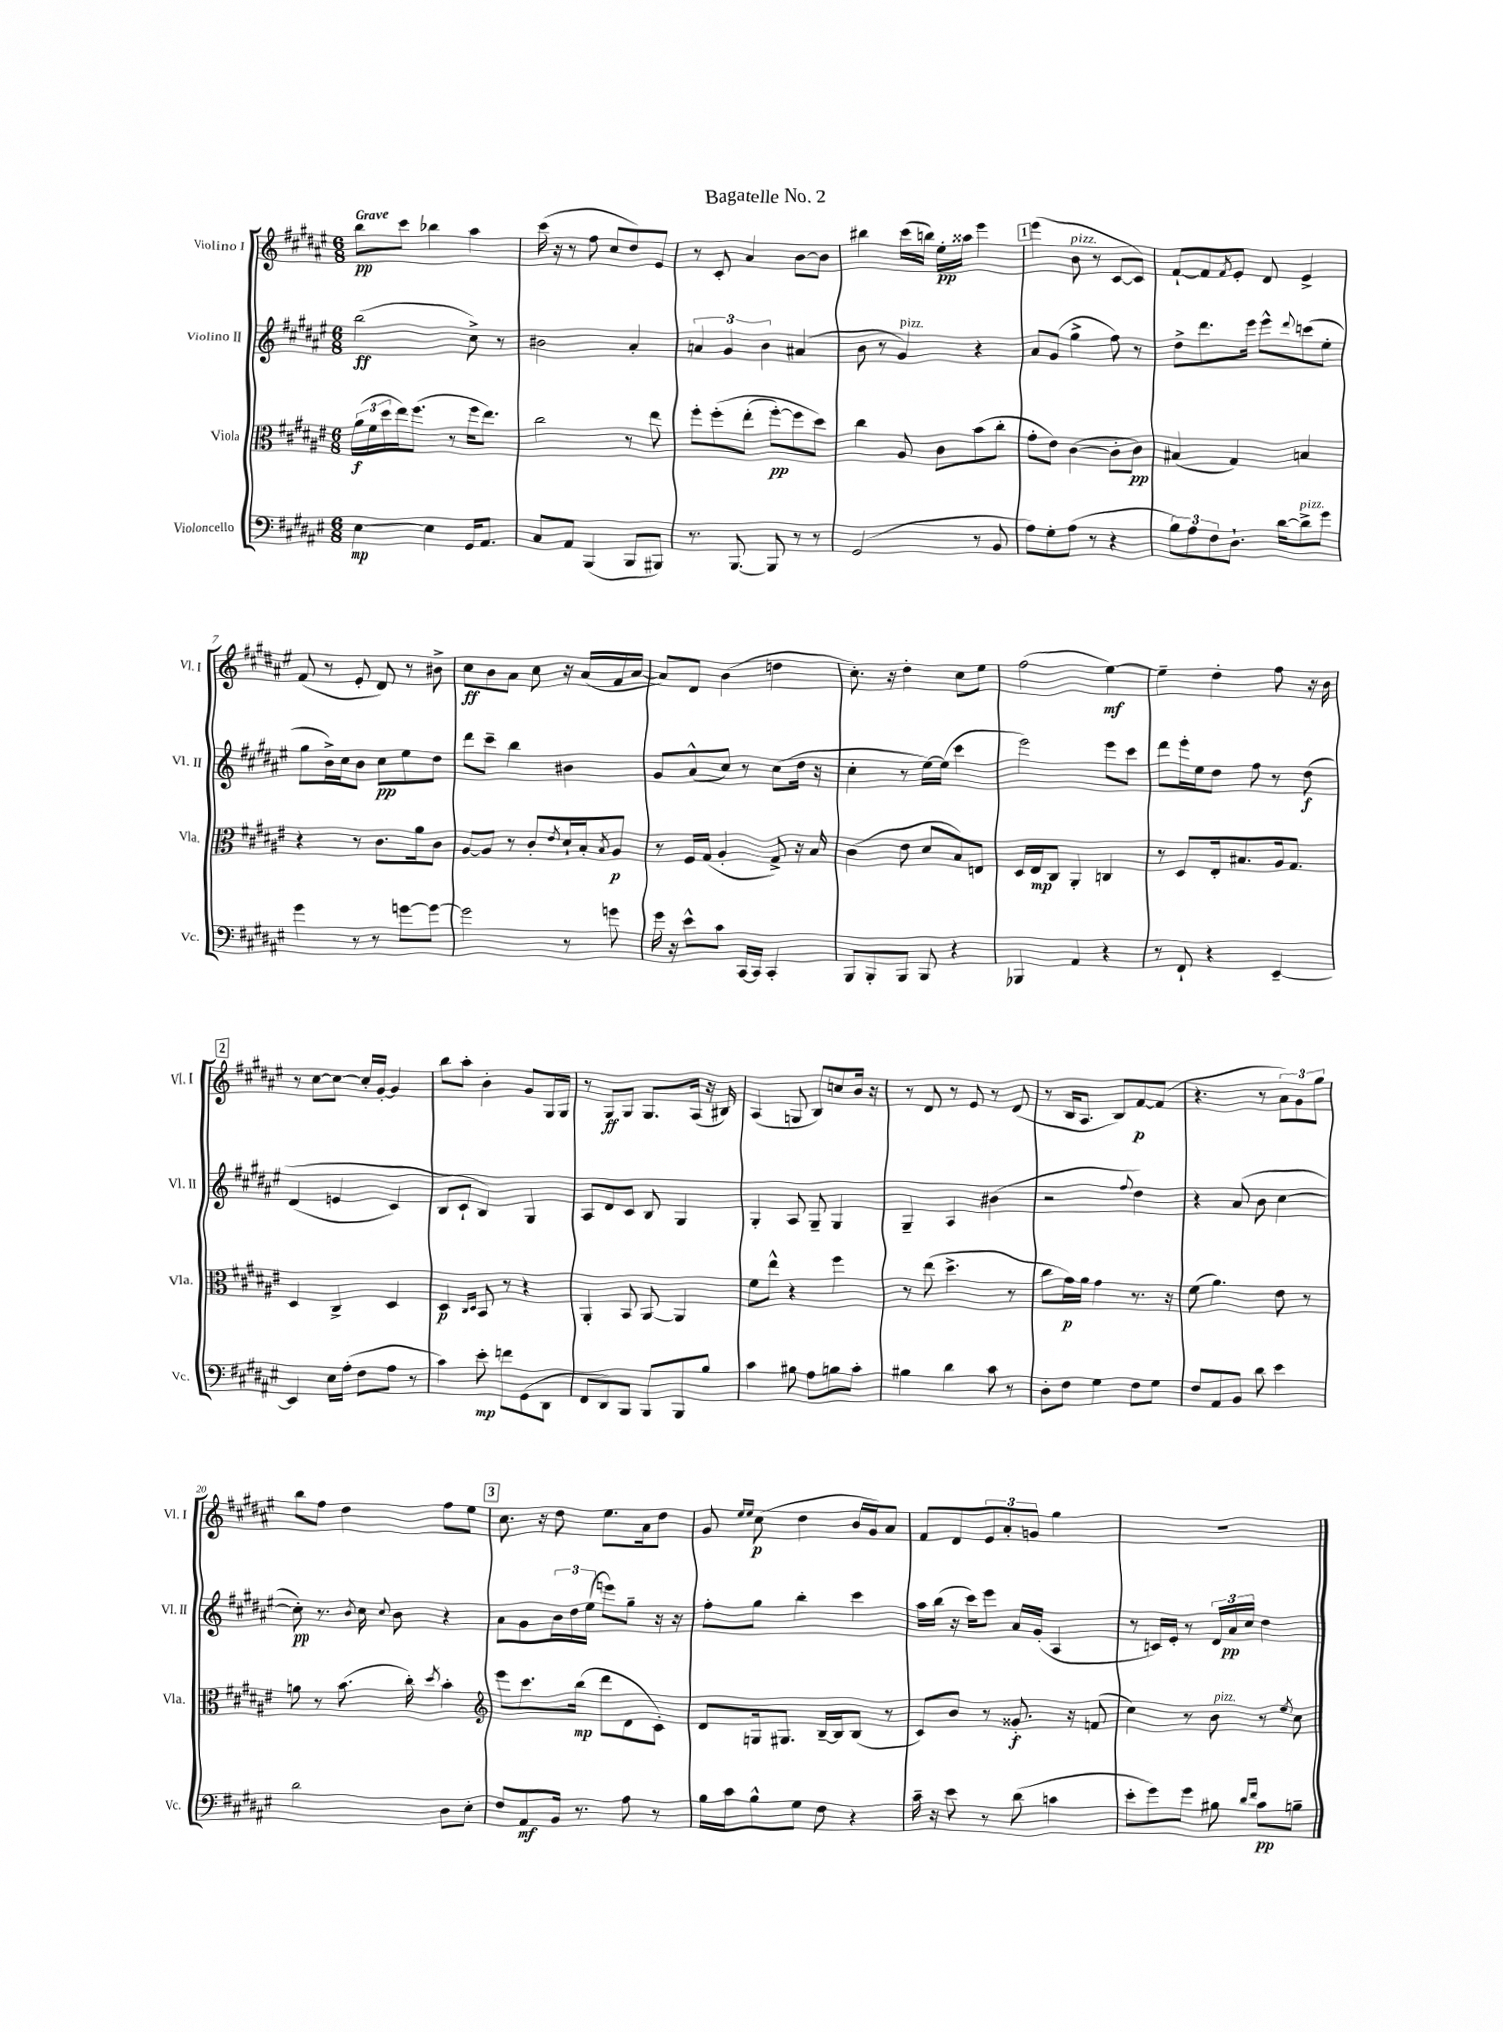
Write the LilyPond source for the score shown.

\header { title = "Bagatelle No. 2" }
<<
\new StaffGroup <<
\new Staff = "s0" \with { instrumentName = "Violino I" shortInstrumentName = "Vl. I" } {
    \clef treble \key fis \major \numericTimeSignature \time 6/8 \tempo "Grave"
    b''8\pp cis'''8 bes''4 ais''4 |
    cis'''16( r16 r8 fis''8 cis''8 dis''8) eis'8 |
    r8 cis'8-. ais'4 b'8~ b'8 |
    bis''4 cis'''16( b''16) eis''16-.\pp aisis''16 eis'''4 |
    \mark \markup { \box "1" } eis'''4( b'8^\markup { \italic "pizz." } r8 cis'8~ cis'8) |
    fis'8~-! fis'8 \acciaccatura { fis'8 } eis'8-. dis'8 eis'4-> |
    fis'8( r8 eis'8-. dis'8) r8 bis'8-> |
    cis''8\ff b'8 ais'8 cis''8 r16 ais'16( fis'16 ais'16~ |
    ais'8) dis'8 b'4( d''4 |
    cis''8.-.) r16 dis''4-. cis''8 eis''8 |
    fis''2( eis''4~\mf) |
    eis''4-- dis''4-. fis''8 r16 b'16 |
    \mark \markup { \box "2" } r8 cis''8~ cis''8~ cis''16-. gis'16~-. gis'4 |
    b''8 ais''8-. b'4-. gis'8 gis16 gis16 |
    r8 gis8\ff gis8 gis8. ais16( r16 bis16) |
    ais4( g8 b8) c''8 b'16 r16 |
    r8 dis'8 r8 eis'8 r8 dis'8( |
    r8 b16 ais8. b8) fis'8~\p fis'8( |
    r4. r8 \tuplet 3/2 { ais'8) gis'8 gis''8 } |
    b''8 fis''8 dis''4 fis''8 eis''8 |
    \mark \markup { \box "3" } cis''8. r16 dis''8 eis''8. ais'16 dis''8 |
    gis'8 \grace { eis''16 eis''16 } cis''8\p( dis''4 b'16 gis'16) ais'8 |
    fis'8 dis'8 \tuplet 3/2 { eis'8 ais'8-. g'8 } gis''4 |
    R2. \bar "|." |
}
\new Staff = "s1" \with { instrumentName = "Violino II" shortInstrumentName = "Vl. II" } {
    \clef treble \key fis \major \numericTimeSignature \time 6/8
    b''2\ff( cis''8->) r8 |
    bis'2 ais'4-. |
    \tuplet 3/2 { a'4 gis'4 b'4 } ais'4( |
    b'8 r8 gis'4^\markup { \italic "pizz." }) r4 |
    \mark \markup { \box "1" } ais'8 gis'8( gis''4-> fis''8) r8 |
    dis''8-> dis'''8. eis'''16 eis'''8-^ \appoggiatura { dis'''8 } c'''8( eis''8-. |
    gis''8 b'16->) cis''16 b'8 cis''8\pp eis''8 dis''8 |
    dis'''8 cis'''8-- b''4 bis'4 |
    gis'8 ais'8-^( cis''8) r8 cis''8( dis''16 r16 |
    cis''4-. r8 eis''16~) eis''16( cis'''4 |
    eis'''2) eis'''8 cis'''8 |
    dis'''8 eis'''16-. eis''16 dis''8 fis''8 r8 dis''8\f\( |
    \mark \markup { \box "2" } dis'4( e'4 cis'4) |
    b8 cis'8-! b4\) gis4 |
    ais8 dis'8 cis'8 b8 gis4 |
    gis4-. ais8 gis8-- gis4 |
    gis4-- ais4 bis'4( |
    r2 \appoggiatura { fis''8 } dis''4) |
    r4 ais'8( b'8 cis''4~ |
    cis''8-.\pp) r8. \acciaccatura { b'8 } cis''16 \appoggiatura { cis''8 } b'8 r4 |
    \mark \markup { \box "3" } ais'8 gis'8 \tuplet 3/2 { b'16 dis''16 eis''16( } e'''8) gis''8-- r16 r16 |
    fis''8-. gis''8 b''4-. cis'''4 |
    ais''16 b''16( r16 cis'''16) eis'''8 ais'16 gis'16-.( ais4 |
    r8 c'16) eis'16-. r8 \tuplet 3/2 { dis'16 ais'16\pp cis''16 } dis''4 \bar "|." |
}
\new Staff = "s2" \with { instrumentName = "Viola" shortInstrumentName = "Vla." } {
    \clef alto \key fis \major \numericTimeSignature \time 6/8
    \tuplet 3/2 { ais'16\f( fis'16 dis''16 } eis''16) fis''8.( r8 fis''16 eis''8.) |
    cis''2 r8 eis''8 |
    fis''8-. fis''8-.\( eis''8-.( fis''8~-.\pp) fis''8 dis''8\) |
    cis''4 ais8 cis'8 b'8( cis''8-. |
    \mark \markup { \box "1" } gis'8-. eis'8) cis'4~( cis'8-. cis'8\pp) |
    bis4( gis4) b4 |
    r4 r8 cis'8. ais'16 cis'8 |
    ais8~ ais8 r8 cis'8-. \acciaccatura { eis'8 } dis'16-! b16-. \acciaccatura { b8 } ais8\p |
    r8 fis16 gis16( ais4-. gis8->) r16 b16 |
    cis'4( eis'8 dis'8 b8) e8 |
    dis16 eis16\mp cis8 ais,4-. c4 |
    r8 dis8 eis16-. bis8. ais16 gis8. |
    \mark \markup { \box "2" } dis4 cis4-> dis4 |
    dis4\p \grace { cis16 dis16 } b,8 r8 r4 |
    ais,4-. b,8 ais,8~ ais,4 |
    fis'8 eis''8-^ r4 fis''4 |
    r8 eis''8( dis''4.-> r8 |
    cis''8 gis'16\p) ais'16 gis'4 r8. r16 |
    fis'8( ais'4.) eis'8 r8 |
    a'8 r8 b'8.( cis''16-.) \acciaccatura { dis''8 } b'4-. |
    \mark \markup { \box "3" } \clef treble eis'''8 cis'''8. b''16\mp( dis'''8 dis'8 cis'8-.) |
    dis'8 g16 gis8. b16~-- b16 b8( r8 |
    cis'8) b'8 r8 gisis'8.-.\f r16 f'8( |
    cis''4) r8 b'8^\markup { \italic "pizz." } r8 \acciaccatura { eis''8 } cis''8 \bar "|." |
}
\new Staff = "s3" \with { instrumentName = "Violoncello" shortInstrumentName = "Vc." } {
    \clef bass \key fis \major \numericTimeSignature \time 6/8
    eis4~\mp eis4 gis,16 ais,8. |
    cis8 ais,8 b,,4( b,,8 bis,,8) |
    r8. b,,8.~ b,,8 r8 r8 |
    gis,2( r8 b,8 |
    \mark \markup { \box "1" } ais8) gis8-. ais8( r8 r4 |
    \tuplet 3/2 { b8) ais8 fis8 } dis8.-! dis'16~ dis'8->^\markup { \italic "pizz." } gis'8 |
    gis'4 r8 r8 g'8~ g'8~ |
    g'2 r8 g'8 |
    gis'16 r16 eis'8-^ cis'8 cis,16~ cis,16 cis,4-. |
    b,,8 b,,8-. b,,8 b,,8 r4 |
    bes,,4 ais,4 r4 |
    r8 fis,8-! r4 eis,4~-- |
    \mark \markup { \box "2" } eis,4 eis16 ais16-.( fis8 ais8 r8 |
    cis'4) eis'8-.\mp f'8 gis,8( dis,8 |
    fis,8 dis,8) b,,8 b,,8 b,,8 b8 |
    cis'4 bis8 ais8 b8 cis'8-. |
    bis4 dis'4 cis'8 r8 |
    dis8-. fis8 gis4 fis8 gis8 |
    fis8 ais,8 b,8 dis'8 eis'4 |
    dis'2 dis8 eis8-. |
    \mark \markup { \box "3" } fis8 ais,8\mf b,16 r8. ais8 r8 |
    b16 cis'16 b8-^ gis8 fis8 r4 |
    cis'16-- r16 eis'8 r8 dis'8( c'4 |
    eis'8-. gis'8) gis'8 bis8 \grace { dis'16 fis'16 } cis'8\pp b8-- \bar "|." |
}
>>
>>
